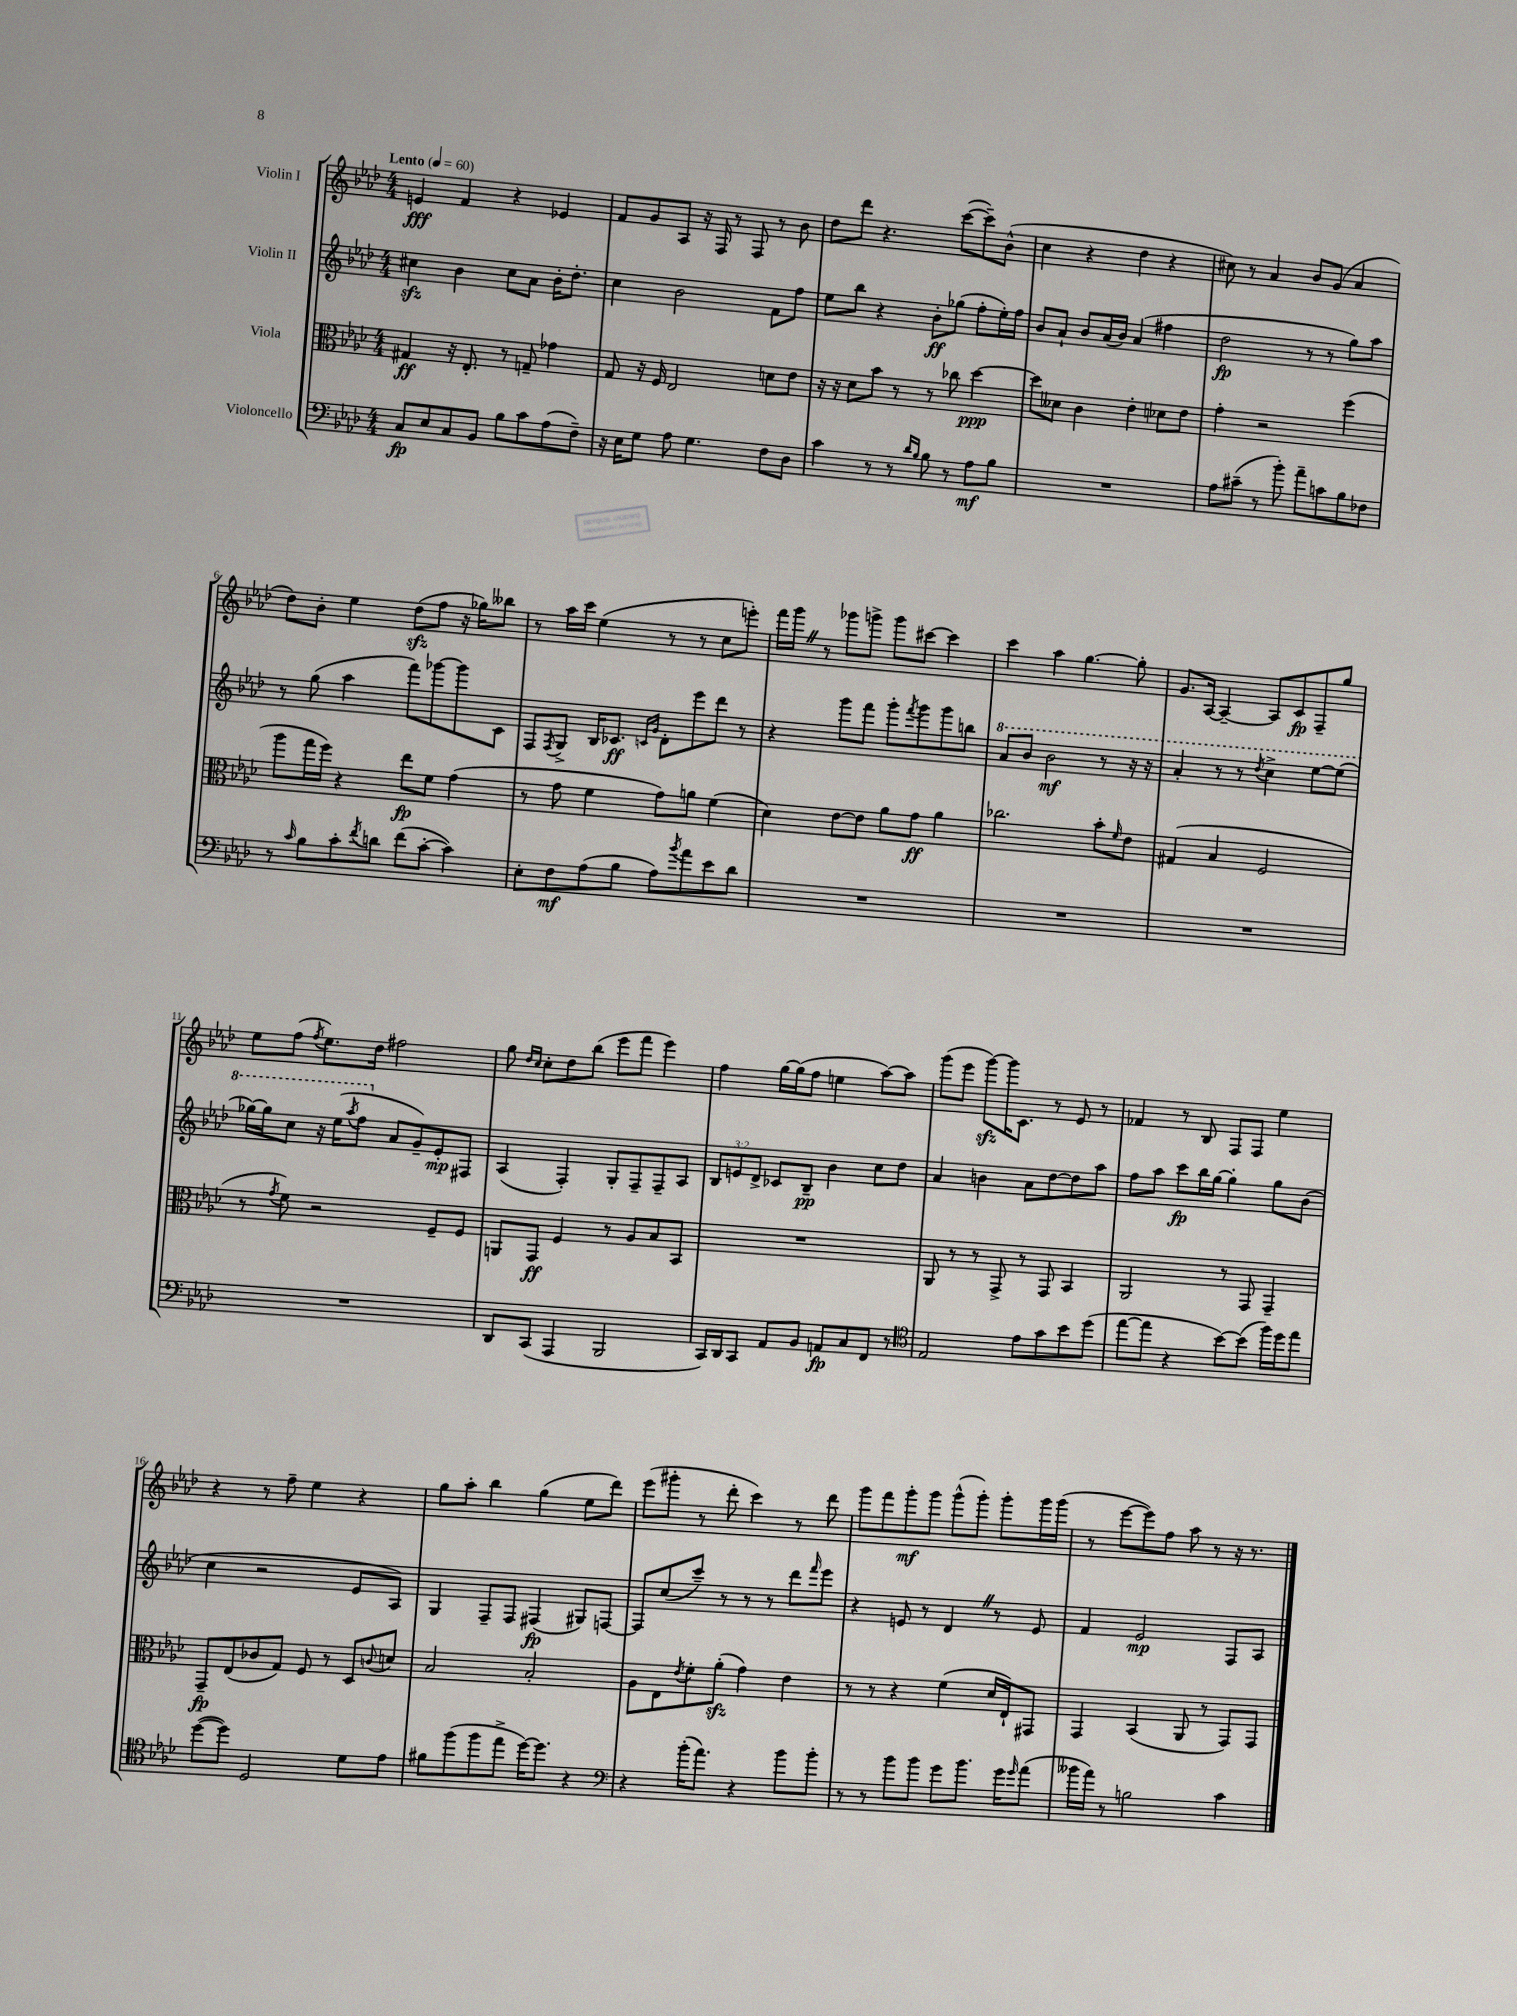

**kern	**kern	**kern	**kern
*staff4	*staff3	*staff2	*staff1
*clefF4	*clefC3	*clefG2	*clefG2
*k[b-e-a-d-]	*k[b-e-a-d-]	*k[b-e-a-d-]	*k[b-e-a-d-]
*M4/4	*M4/4	*M4/4	*M4/4
*MM60	*MM60	*MM60	*MM60
8C/L	4G#/	4cc#\	4e/
8E-/	.	.	.
8C/	16r	4b-\	4f/
.	8.E-'/	.	.
8BB-/J	.	.	.
8B-\L	8r	8cc#\L	4r
8c\	8G~/	8a-\J	.
(8A-\	4g-\	16b-'\LK	4e-/
.	.	8.dd-'\J	.
8F~\J)	.	.	.
=	=	=	=
16r	8G/	4cc\	8f/L
16E-\LK	.	.	.
8G\J	16r	.	8g/
.	16F/	.	.
8A-\	2E-/	2b-\	8A-/J
4.G\	.	.	16r
.	.	.	16F/
.	.	.	8r
.	.	.	8F/
8F\L	8d\L	8f\L	8r
8D-\J	8e-\J	8ff\J	8b-\
=	=	=	=
4c\	16r	8ee-\L	8dd-\L
.	16r	.	.
.	8d-\L	8bb-\J	8ddd-\J
8r	8b-\J	4r	4.r
8r	8r	.	.
16qqd-/LL	.	.	.
16qqB-/JJ	.	.	.
8B-\	8r	8b-'\L	.
8r	8cc-\	(8gg-\J	([8ccc\L
8A-\L	[4dd-\	8ff'\L	8ccc~\])
8B-\J	.	16ee-'\L)	(8b-^^\J
.	.	16ff\JJ	.
=	=	=	=
1r	8dd-\]L	8b-/L	4cc\
.	8d--\J	8a-`/J	.
.	4c\	8b-/L	4r
.	.	(16a-/L	.
.	.	16b-/JJ)	.
.	4e-'\	(4a-/	4dd-\
.	8d-\L	4ff#\	4r
.	8e-\J	.	.
=	=	=	=
8A-\L	4g'\	2dd-\	8cc#\)
(8c#~\J	.	.	8r
8r	2r	.	4a-/
8b-'\)	.	.	.
8a-~\L	.	8r	8b-/L
8c\	.	8r	(8g/J
8B-\	(4ff\	8gg\L)	4a-/
8F-\J	.	8aa-\J	.
=	=	=	=
8r	8aa-\L	8r	8dd-\L)
16qqc/	.	.	.
8B-\L	16gg\L	(8gg\	8b-'\J
.	16ff\JJ)	.	.
8c'\	4r	4aa-\	4ee-\
8qf/	.	.	.
8d\J	.	.	.
(8f\L	8ee-\L	8fff\L)	(8dd-\L
[8c'\J	8f\J	[8ggg-\	8ff\J
4c\])	(4g\	8ggg-\]	16r
.	.	.	16gg-\LK)
.	.	8c\J	8bb--\J
=	=	=	=
8E-'\L	8r	8F/L	8r
.	.	8qF/	.
8F\	8g\	8G^/J	16aa-\LL
.	.	.	16ccc\JJ
(8A-\	4f\	16B-/LK	(4ee-\
.	.	8.c-/J	.
8B-\J	.	.	.
.	.	16qqc/LL	.
.	.	16qqg/JJ	.
8A-\L)	8g\L)	8d-'\L	8r
8qb-/	.	.	.
8a-\	8a\J	8eee-\	8r
8e-\	(4f\	8ddd-\J	8cc\L
8d-\J	.	8r	8eee'\J)
=	=	=	=
1r	4d-\)	4r	16fff\LL
.	.	.	16ggg\JJ
.	.	.	8r
.	[8e-\L	8ggg\L	8ggg-\L
.	8e-\]J	8fff\J	8ggg^\J
.	8a-\L	8ggg'\L	8ggg\L
.	.	8qfff/	.
.	8g\J	8ggg\	[8ccc#\J
.	4a-\	8ggg\	4ccc#\]
.	.	8bb\J	.
=	=	=	=
1r	2.cc-\	8aa-/L	4ccc\
.	.	8bb-/J	.
.	.	2bb-\	4aa-\
.	.	.	[4.gg\
.	8b-'\L	8r	.
.	16qqf/	.	.
.	8e-\J	16r	8gg'\]
.	.	16r	.
=	=	=	=
1r	(4G#/	4aa-'/	8.g/L
.	.	.	[16A-/Jk
.	4B-/	8r	4A-~/_
.	.	8r	.
.	.	8qddd-/	.
.	2F/	4ccc^\	8A-/]L
.	.	.	8c/
.	.	[8eee-\L	8F~/
.	.	(8eee-\]J	8gg/J
=	=	=	=
1r	8r	[16ggg-\LL)	8ee-\L
.	.	16ggg-\]J	.
.	8qg/	.	.
.	8f\)	8ccc\J	(8ff\J
.	.	.	8qff/
.	2r	16r	8.ee-\L)
.	.	(16eee-\LK	.
.	.	8qaaa-/	.
.	.	8fff\J	.
.	.	.	16dd-\Jk
.	.	8a-/L	2ff#\
.	.	8g~/)	.
.	8F~/L	8e-'/	.
.	8F/J	8F#/J	.
=	=	=	=
8DD-/L	8AA/L	(4A-/	8gg\
.	.	.	16qqdd-/LL
.	.	.	16qqcc/JJ
(8CC/J	8GG/J	.	8cc'\L
4AAA-/	4F/	4F'/)	8dd-\
.	.	.	(8bb-\J
2BBB-/	8r	8G'/L	8eee-\L
.	8A-/L	8F~/	8fff\J
.	8B-/	8F~/	4eee-\)
.	8BB-/J	8A-/J	.
=	=	=	=
16CC/LL)	1r	12B-/L	4ff\
16DD-/J	.	.	.
.	.	12e/	.
8CC/J	.	.	.
.	.	12d-^/J	.
8AA-/L	.	8c-/L	[16gg\LL
.	.	.	(16gg\]J
8BB-/J	.	8B-~/J	8ff\J
8AA/L	.	4b-\	4ee\
8C/	.	.	.
8FF/J	.	8cc\L	[8aa-\L)
8r	.	8dd-\J	8aa-\]J
=	=	=	=
*clefC4	*	*	*
2E-/	8AA-/	4a-/	(8ggg\L
.	8r	.	8eee-\J
.	8r	4b\	[8ggg\L)
.	8GG^/	.	16ggg\]K
.	.	.	8.c\J
8e-\L	8r	8a-\L	.
8g\	8GG/	[8dd-\	8r
8b-\	4BB-/	8dd-\]	8e-/
(8dd-\J	.	8aa-\J	8r
=	=	=	=
[8ee-\L	2AA-/	8ff\L	4f-/
8ee-\]J	.	8aa-\J	.
4r	.	8ccc\L	8r
.	.	16bb-\L	8B-/
.	.	[16gg\JJ	.
[8b-\L)	8r	4gg'\]	8F/L
(8b-\]J	8GG/	.	8F/J
16ff\LL)	4GG~/	8gg\L	4ee-\
16dd-\J	.	.	.
8ee-\J	.	(8b-\J	.
=	=	=	=
([8dd-\L	8GG~/L	4cc\	4r
8dd-\]J)	(8E-/	.	.
2D-/	8c-/	2r	8r
.	8G/J)	.	8ff~\
.	8F/	.	4ee-\
.	8r	.	.
8d-\L	8D-/L	8e-/L	4r
.	8qqc/	.	.
8e-\J	8d/J	8A-/J)	.
=	=	=	=
8f#\L	2B-/	4G/	8gg\L
(8ff\	.	.	8aa-'\J
8ff\	.	8F~/L	4bb-\
8ee-^\J	.	8F/J	.
[16dd-\LK)	2B-'/	(4F#/	(4gg\
8.dd-\]J	.	.	.
4r	.	8G#/L)	8ee-\L
.	.	[8F/J	8ddd-\J)
=	=	=	=
*clefF4	*	*	*
4r	8A-\L	8F/]L	(8eee-\L
.	8E-\	(8cc/	8ggg#'\J
.	8qe-/	.	.
(16b-'\LK	8f'\	8ccc~/J)	8r
8.a-\J)	.	.	.
.	(8a-'\J	8r	8ddd-'\
4r	4g\)	8r	4ccc\)
.	.	8r	.
8b-\L	4e-\	8ddd-\L	8r
.	.	16qqfff/	.
8b-'\J	.	8eee-\J	8ddd-\
=	=	=	=
8r	8r	4r	8ggg\L
8r	8r	.	8fff\
8b-\L	4r	8e/	8ggg'\
8b-\J	.	8r	8ggg\J
8g\L	(4f\	4d-/	(8ggg^^\L
8.b-\J	.	.	8ggg'\J)
.	16d-/LL	8r	8ggg'\L
16g\LK	16E-`/J)	.	.
16qqg/	.	.	.
(8a-\J	8GG#/J	8e/	16ggg\L
.	.	.	(16ggg\JJ
=	=	=	=
16b--\LL	4GG/	4f/	8r
16a-\JJ)	.	.	.
8r	.	.	[8eee-\L
2B\	(4BB-/	2e-/	8eee-\])
.	.	.	8ff\J
.	8AA-/	.	8aa-\
.	8r	.	8r
4c\	8GG/L)	8F/L	16r
.	.	.	8.r
.	8GG/J	8A-/J	.
==	==	==	==
*-	*-	*-	*-
